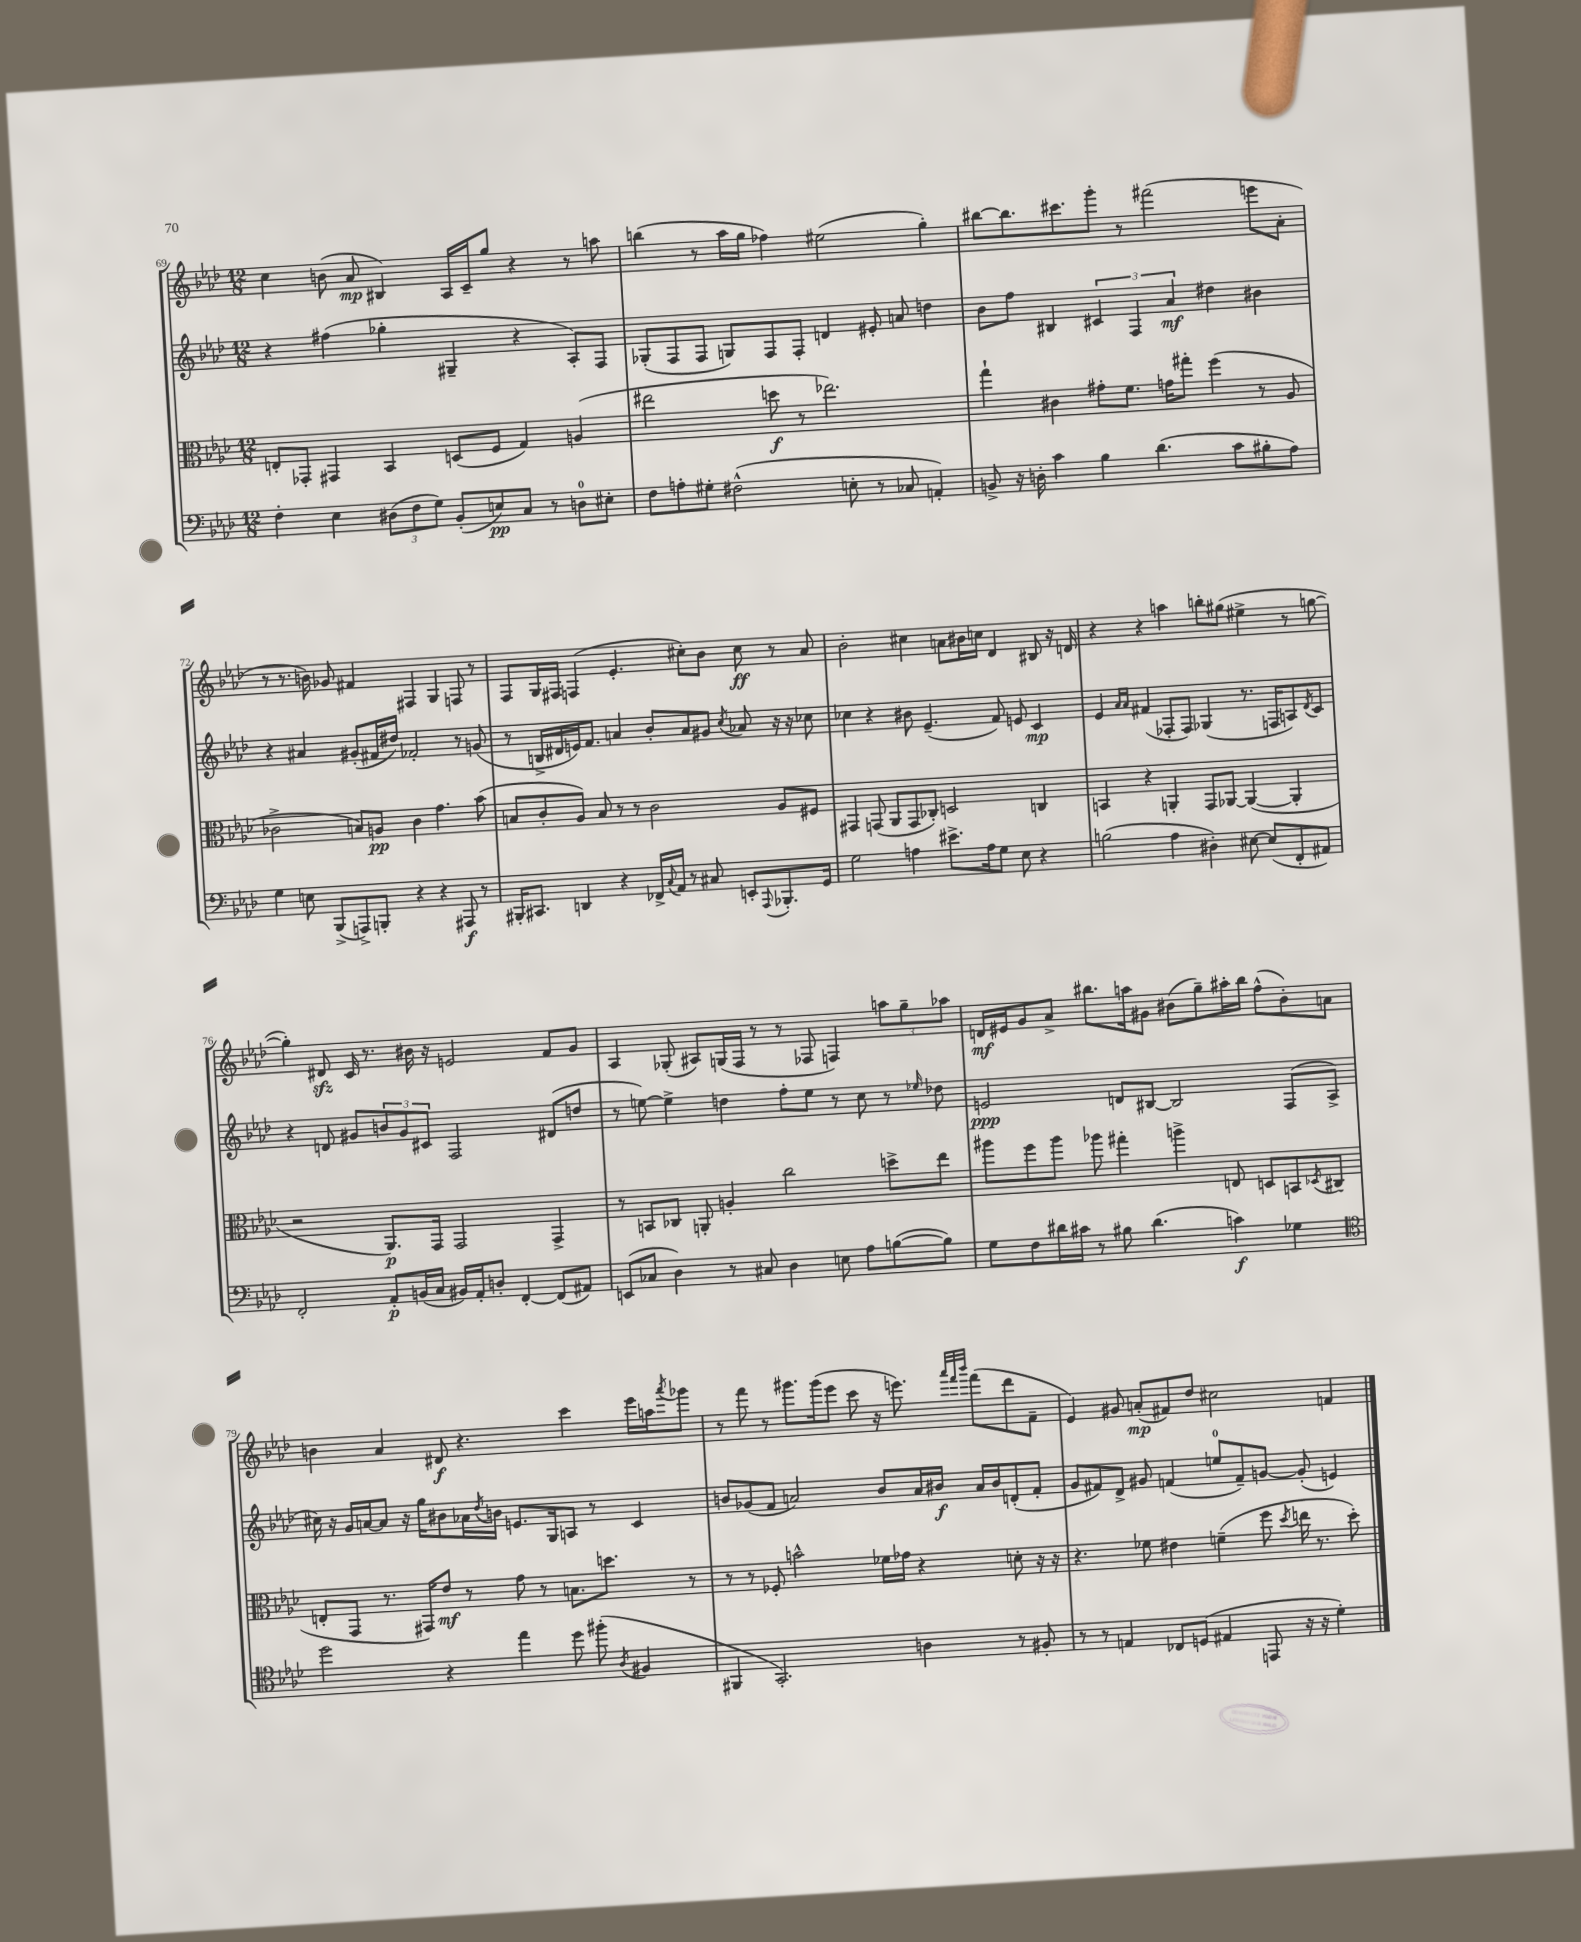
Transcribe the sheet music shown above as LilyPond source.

<<
\new StaffGroup <<
\new Staff = "s0" {
    \clef treble \key aes \major \numericTimeSignature \time 12/8
    c''4 b'8( aes'8\mp bis4) aes16 c'16-- g''8 r4 r8 a''8 |
    b''4( r8 aes''16 g''16 fes''4) eis''2( g''4-.) |
    bis''8~ bis''8. cis'''8. g'''8-. r8 fis'''2( e'''8 aes'8-. |
    r8 r8. b'16) ges'8 fis'4 fis4 g4 f8 r8 |
    f8 g16 fis16 f4( ees'4.-. cis''8-.) bes'8 cis''8\ff r8 aes'8 |
    bes'2-. cis''4 a'8 bis'16 c''16 des'4 bis8 r16 d'16 |
    r4 r4 a''4 b''8-. gis''8( eis''4-> r8 g''8~ |
    g''4-.) dis'8\sfz c'16 r8. bis'16 r16 e'2 f'8 g'8 |
    aes4 ges8-.( ais8) g16( f16 r8 r8 fes8 f4) \tuplet 3/2 { a''8 g''8-- aes''8 } |
    d'16\mf eis'16 g'8 aes'8-> bis''8. a''16 gis'8 bis'8( g''8--) ais''16-. bis''16 f''8-^( bis'8-.) a'8 |
    b'4 aes'4 dis'8\f r4. c'''4 ees'''16 a''16 \acciaccatura { aes'''8 } ges'''8 |
    r8 f'''8 r8 gis'''8. gis'''16( ees'''8 c'''8 r16 e'''8.) \grace { aes'''32 f'''32 bes'''32 } f'''8( des'''8 f'8-- |
    ees'4) gis'8 a'8-.\mp( fis'8) des''8 cis''2 f'4 \bar "|." |
}
\new Staff = "s1" {
    \clef treble \key aes \major \numericTimeSignature \time 12/8
    r4 fis''4( ges''4-. gis4-- r4 aes8-.) f8 |
    ges8-.( f8 f8 g8) f8 f8-. d'4 eis'8-. a'8 d''4 |
    bes'8 f''8 bis4 \tuplet 3/2 { cis'4 f4 aes'4\mf } dis''4 bis'4 |
    r4 ais'4 gis'8-.( fis'16 dis''16) fes'2-. r8 g'8( |
    r8 b16-> dis'16 e'16) f'8. a'4 bes'8-. a'8 gis'8 \acciaccatura { c''8 } aes'8 r16 r16 ces''8 |
    ces''4 r4 bis'8 ees'4.--( f'8) e'8 c'4\mp |
    ees'4 \grace { aes'16 aes'16 } fis'4( fes8-. fes8) ges4( r8. f16 a8) \acciaccatura { des'8 } c'8 |
    r4 d'8 gis'8 \tuplet 3/2 { b'8 gis'8 cis'8 } f2 dis'8( d''8 |
    r8 e''8~) e''4-> d''4 f''8-. e''8 r8 c''8 r8 \grace { ees''16 } des''8 |
    e'2\ppp d'8 bis8~ bis2 f8( aes8-> |
    cis''16) r16 g'16 a'16~ a'8 r16 g''16 bis'8 aes'16 \acciaccatura { des''8 } b'16 e'8. g16 a8 r8 c'4 |
    b'8 ges'8( f'8 a'2) b'8 a'16 bis'16\f a'16 bis'16 d'8-.( f'8-. |
    g'8 fis'8) des'8-> gis'8 f'4( e''8-0 f'8--) g'8~ g'8-.( e'4) \bar "|." |
}
\new Staff = "s2" {
    \clef alto \key aes \major \numericTimeSignature \time 12/8
    e8-. ges,8-. gis,4 bes,4 d8( f8 g4) a4( |
    eis''2 d''8\f r8 ees''2.) |
    g''4-! cis'4 gis'8-. f'8. g'16 gis''8-. f''4( r8 aes8 |
    ces'2-> b8) a8\pp ces'4 g'4. bes'8( |
    b8 c'8-. aes8) b8 r8 r8 c'2 aes8 fis8 |
    gis,4 g,8( aes,8 g,8 ces8-.) d2 c4 |
    b,4 r4 a,4-. g,8 aes,8~ aes,4~( aes,4-. |
    r2 aes,8.\p) g,16 g,2 g,4-> |
    r8 b,8 ces8 a,8-. a4-. c''2 d''8-> ees''8 |
    ais''8 f''8 ais''8 aes''8 gis''4-. a''4-> e8 d8 b,8 \acciaccatura { des8 } cis8( |
    e8-. g,8 r8. gis,16) ees'8\mf r8 g'8 r8 b8. d''8. r8 |
    r8 r8 fes8-. b'2-^ fes'16 ges'16 r4 d'8-. r16 r16 |
    r4. fes'8 eis'4 f'4--( f''8 \acciaccatura { des''8 } e''16 r8. des''8-.) \bar "|." |
}
\new Staff = "s3" {
    \clef bass \key aes \major \numericTimeSignature \time 12/8
    f4-. ees4 \tuplet 3/2 { dis8( f8 g8) } bes,8-.( e8\pp) c8 r8 d8-0 eis8-. |
    f8 a8-. gis8-. fis2-^( e8-. r8 ces8 a,4-.) |
    b,8-> r16 d16-. c'4 bes4 des'4.( c'8 bis8-. aes8) |
    g4 e8 bes,,8->( a,,8->) b,,8-. r4 r4 ais,,8\f r8 |
    bis,,16-. cis,8. d,4 r4 fes,16-> \appoggiatura { c8 } aes,16 r8 cis8 e,8-. \appoggiatura { aes,,8 } bes,,8.-. g,16 |
    g2 a4 eis'8.-> a16 g8 ees8 r4 |
    b2( aes4 dis4-.) eis8~ eis8( f,8-. ais,8) |
    f,2-. aes,8-.\p b,16( c16 bis,16) aes,16-. d8-. f,4~-. f,8( ais,8) |
    e,8( ces8 des4) r8 cis8 des4 e8 aes8 b8~( b8) |
    g8 f8 dis'16 cis'16 r8 bis8 dis'4.( c'4\f) ges4 |
    \clef tenor des''2 r4 ees''4 des''8 fis''8-.( \acciaccatura { aes8 } fis4 |
    fis,4 g,2.-.) a4 r8 fis8-. |
    r8 r8 e4 ces8 d8( eis4 e,8 r16 r16 des'4-.) \bar "|." |
}
>>
>>
\layout { \context { \Score currentBarNumber = #69 } }
